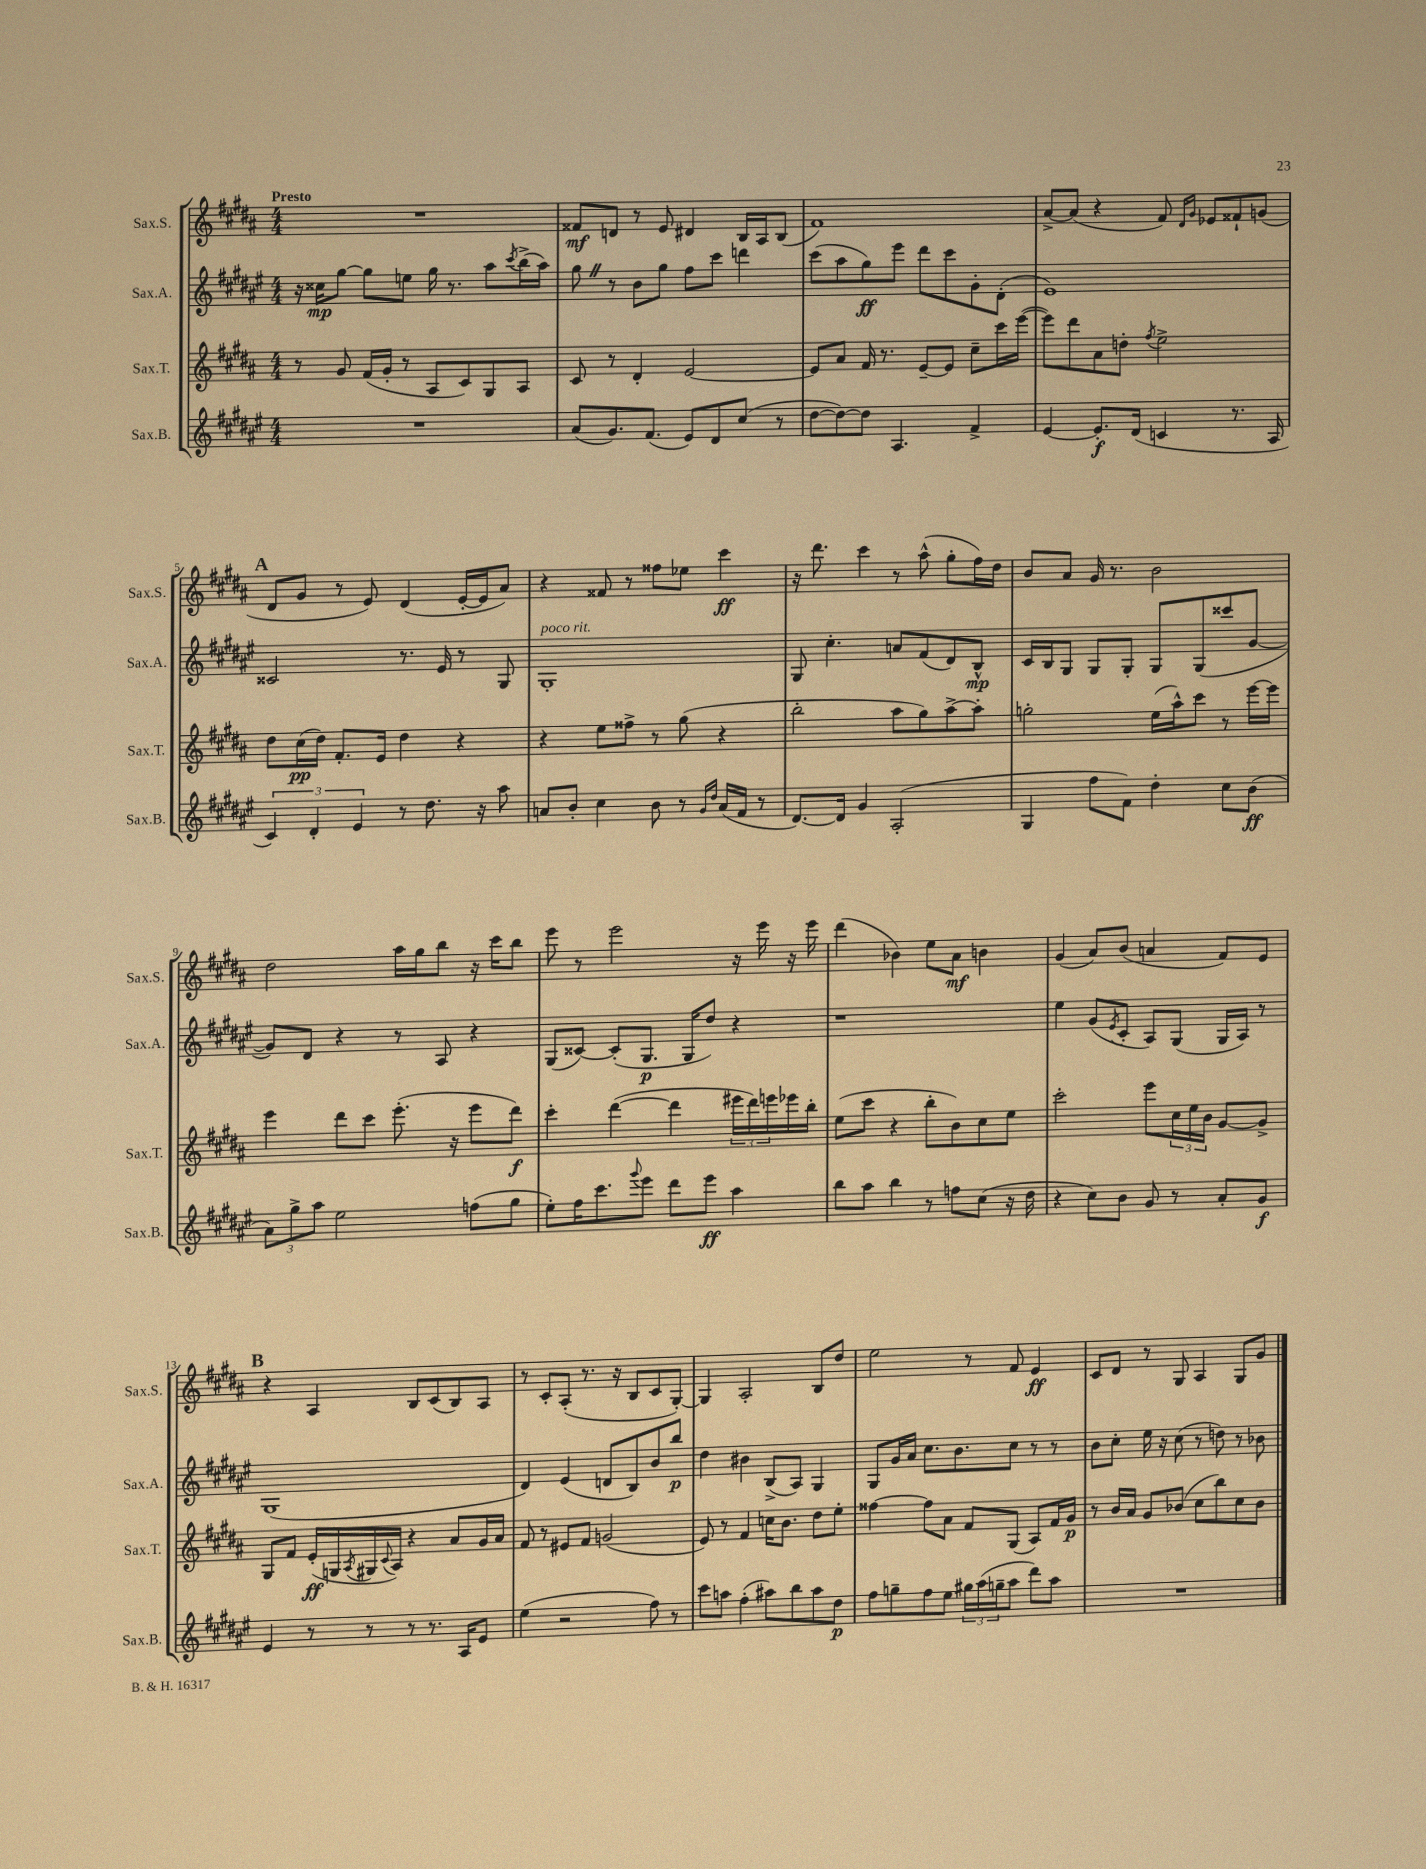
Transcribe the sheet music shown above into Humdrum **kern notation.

**kern	**dynam	**kern	**dynam	**kern	**dynam	**kern	**dynam
*part4	*part4	*part3	*part3	*part2	*part2	*part1	*part1
*staff4	*staff4	*staff3	*staff3	*staff2	*staff2	*staff1	*staff1
*I"Sax.B.	*	*I"Sax.T.	*	*I"Sax.A.	*	*I"Sax.S.	*
*I'Sax.B.	*	*I'Sax.T.	*	*I'Sax.A.	*	*I'Sax.S.	*
*clefG2	*	*clefG2	*	*clefG2	*	*clefG2	*
*k[f#c#g#d#a#e#]	*	*k[f#c#g#d#a#]	*	*k[f#c#g#d#a#e#]	*	*k[f#c#g#d#a#]	*
*M4/4	*	*M4/4	*	*M4/4	*	*M4/4	*
=1	=1	=1	=1	=1	=1	=1	=1
!	!	!	!	!	!	!LO:TX:a:B:t=Presto	!
1r	.	8r	.	16r	.	1r	.
.	.	.	.	16cc##X\KL	mp	.	.
.	.	8g#/	.	[8gg#\J	.	.	.
.	.	(16f#/LL	.	8gg#\L]	.	.	.
.	.	16g#'/JJ	.	.	.	.	.
.	.	8r	.	8een\J	.	.	.
.	.	8A#/L	.	16gg#\	.	.	.
.	.	.	.	8.r	.	.	.
.	.	8c#/)	.	.	.	.	.
.	.	8G#/	.	8aa#\L	.	.	.
.	.	.	.	8qccc#/	.	.	.
.	.	8A#/J	.	(16bb^\L	.	.	.
.	.	.	.	16aa#\JJ)	.	.	.
=2	=2	=2	=2	=2	=2	=2	=2
(8a#/L	.	8c#/	.	8gg#Z\	.	8f##X/L	mf
8.g#/)	.	8r	.	8r	.	8dn/J	.
.	.	4d#'/	.	8b\L	.	8r	.
(8.f#/J	.	.	.	.	.	.	.
.	.	.	.	8gg#\J	.	8e/	.
8e#/L)	.	[2e/	.	8ff#\L	.	4d#X/	.
8d#/	.	.	.	8ccc#\J	.	.	.
(8cc#/J	.	.	.	4dddn\	.	16B/LL	.
.	.	.	.	.	.	16A#/J	.
8r	.	.	.	.	.	(8B/J	.
=3	=3	=3	=3	=3	=3	=3	=3
[8dd#\L	.	8e/L]	.	(8ccc#\L	.	1f#)	.
8dd#\_)	.	8a#/J	.	8aa#\	.	.	.
8dd#\J]	.	16f#/	.	8gg#\)	ff	.	.
.	.	8.r	.	.	.	.	.
4.A#/	.	.	.	8eee#\J	.	.	.
.	.	[8e~/L	.	8ddd#\L	.	.	.
.	.	8e/J]	.	8ccc#\	.	.	.
4f#^/	.	8cc#~\L	.	8g#'\	.	.	.
.	.	16ccc#\L	.	(8d#'\J	.	.	.
.	.	([16eee\JJ	.	.	.	.	.
=4	=4	=4	=4	=4	=4	=4	=4
[4e#/	.	8eee\L])	.	1e#)	.	[8a#^/L	.
.	.	8ddd#\	.	.	.	(8a#/J]	.
8.e#'/L]	f	8a#\	.	.	.	4r	.
.	.	8ddn'\J	.	.	.	.	.
(16d#/Jk	.	.	.	.	.	.	.
.	.	8qff#/	.	.	.	.	.
4cn/	.	2ee^\	.	.	.	8f#/)	.
.	.	.	.	.	.	16qqd#/LL	.
.	.	.	.	.	.	16qqg#/JJ	.
.	.	.	.	.	.	8e-X/L	.
8.r	.	.	.	.	.	8f##X`/	.
.	.	.	.	.	.	(8gn/J	.
16A#/	.	.	.	.	.	.	.
!!LO:LB:g=z
!!LO:REH:place=s1:t=A
=5	=5	=5	=5	=5	=5	=5	=5
6c#/)	.	8dd#\L	.	2c##X/	.	8d#/L	.
.	.	(16cc#\L	pp	.	.	8g#/J	.
6d#'/	.	.	.	.	.	.	.
.	.	16dd#\JJ)	.	.	.	.	.
.	.	8.f#'/L	.	.	.	8r	.
6e#/	.	.	.	.	.	.	.
.	.	.	.	.	.	8e/)	.
.	.	16e/Jk	.	.	.	.	.
8r	.	4dd#\	.	8.r	.	(4d#/	.
8.dd#\	.	.	.	.	.	.	.
.	.	.	.	16e#/	.	.	.
.	.	4r	.	8r	.	[16e'/LL	.
16r	.	.	.	.	.	16e/J]	.
8aa#\	.	.	.	8G#/	.	8a#/J)	.
=6	=6	=6	=6	=6	=6	=6	=6
!	!	!	!	!LO:TX:a:i:t=poco rit.	!	!	!
8an/L	.	4r	.	1G#'	.	4r	.
8b'/J	.	.	.	.	.	.	.
4cc#\	.	8ee\L	.	.	.	8f##X/	.
.	.	8ff##X^\J	.	.	.	8r	.
8b\	.	8r	.	.	.	8ff##X\L	.
8r	.	(8gg#\	.	.	.	8ee-X\J	.
16qqg#/LL	.	.	.	.	.	.	.
16qqdd#/JJ	.	.	.	.	.	.	.
(16a/LL	.	4r	.	.	.	4ccc#\	ff
16f#/JJ	.	.	.	.	.	.	.
8r	.	.	.	.	.	.	.
=7	=7	=7	=7	=7	=7	=7	=7
[8.d#/L)	.	2bb'\	.	8G#/	.	16r	.
.	.	.	.	.	.	8.ddd#\	.
.	.	.	.	4.cc#'\	.	.	.
16d#/Jk]	.	.	.	.	.	.	.
4g#/	.	.	.	.	.	4ccc#\	.
(2A#'/	.	8aa#\L	.	8an/L	.	8r	.
.	.	8gg#\)	.	(8f#/	.	(8aa#^^\	.
.	.	[8aa#^\	.	8d#/)	.	8gg#'\L	.
.	.	8aa#'\J]	.	8B^^/J	mp	16ff#\L)	.
.	.	.	.	.	.	16dd#\JJ	.
=8	=8	=8	=8	=8	=8	=8	=8
4G#/	.	2ggn'\	.	16c#/LL	.	8b/L	.
.	.	.	.	16B/J	.	.	.
.	.	.	.	8G#/J	.	8a#/J	.
8ff#\L	.	.	.	8G#/L	.	16g#/	.
.	.	.	.	.	.	8.r	.
8f#\J)	.	.	.	8G#'/J	.	.	.
4dd#'\	.	(16ee\LL	.	8G#/L	.	2b\	.
.	.	16aa#^^\J)	.	.	.	.	.
.	.	8ccc#\J	.	(8G#/	.	.	.
8cc#\L	.	8r	.	8ccc##X/	.	.	.
(8b\J	ff	[16eee\LL	.	[8g#/J	.	.	.
.	.	16eee\JJ]	.	.	.	.	.
!!LO:LB:g=z
=9	=9	=9	=9	=9	=9	=9	=9
12a#\L)	.	4eee\	.	8g#/L])	.	2dd#\	.
12gg#^\	.	.	.	.	.	.	.
.	.	.	.	8d#/J	.	.	.
12aa#\J	.	.	.	.	.	.	.
2ee#\	.	8ddd#\L	.	4r	.	.	.
.	.	8ccc#\J	.	.	.	.	.
.	.	(8.eee'\	.	8r	.	16aa#\LL	.
.	.	.	.	.	.	16gg#\J	.
.	.	.	.	8A#/	.	8bb\J	.
.	.	16r	.	.	.	.	.
(8ffn\L	.	8eee\L	.	4r	.	16r	.
.	.	.	.	.	.	16ccc#\KL	.
8gg#\J	.	8ddd#\J)	f	.	.	8bb\J	.
=10	=10	=10	=10	=10	=10	=10	=10
8ee#'\L)	.	4ccc#'\	.	(8G#/L	.	8eee\	.
16ff#\K	.	.	.	[8c##X/J)	.	8r	.
8.ccc#\	.	.	.	.	.	.	.
.	.	([4ddd#\	.	(8c##'/L]	.	2eee\	.
8qqggg#/	.	.	.	.	.	.	.
8eee#\J	.	.	.	8.G#/J	p	.	.
8ddd#\L	.	4ddd#\]	.	.	.	.	.
.	.	.	.	16G#/KL	.	.	.
8eee#\J	ff	.	.	8dd#/J)	.	.	.
4aa#\	.	24eee#X\LL	.	4r	.	16r	.
.	.	24ddd#\)	.	.	.	.	.
.	.	.	.	.	.	16eee\	.
.	.	24eeen\	.	.	.	.	.
.	.	16eee-X\	.	.	.	16r	.
.	.	16bb'\JJ	.	.	.	16eee\	.
=11	=11	=11	=11	=11	=11	=11	=11
8bb\L	.	(8ee\L	.	1r	.	(4ddd#\	.
8aa#\J	.	8ccc#\J	.	.	.	.	.
4bb\	.	4r	.	.	.	4b-X\)	.
8r	.	8bb'\L	.	.	.	8ee\L	.
8ffn\L	.	8b\)	.	.	.	8a#\J	mf
(8cc#\J	.	8cc#\	.	.	.	4bn\	.
16r	.	8ee\J	.	.	.	.	.
16dd#\	.	.	.	.	.	.	.
=12	=12	=12	=12	=12	=12	=12	=12
4r	.	2ccc#'\	.	4ee#\	.	(4g#/	.
8cc#\L)	.	.	.	(8g#/L	.	8a#/L)	.
.	.	.	.	8qe#/	.	.	.
8b\J	.	.	.	8c#'/J	.	(8b/J	.
8g#/	.	8eee\L	.	8A#/L)	.	4an/	.
8r	.	24cc#\L	.	(8G#/J	.	.	.
.	.	24ee\	.	.	.	.	.
.	.	24b\JJ	.	.	.	.	.
8a#'/L	.	[8g#/L	.	16G#/LL	.	8f#/L)	.
.	.	.	.	16A#/JJ)	.	.	.
8g#/J	f	8g#^/J]	.	8r	.	8e/J	.
!!LO:LB:g=z
!!LO:REH:place=s1:t=B
=13	=13	=13	=13	=13	=13	=13	=13
4e#/	.	8G#/L	.	(1G#	.	4r	.
.	.	8f#/J	.	.	.	.	.
8r	.	(16e'/LL	ff	.	.	4A#/	.
.	.	16Gn/	.	.	.	.	.
.	.	8qA#/	.	.	.	.	.
8r	.	16G#X/	.	.	.	.	.
.	.	8qqc#/	.	.	.	.	.
.	.	16A#/JJ)	.	.	.	.	.
8r	.	4r	.	.	.	8B/L	.
8.r	.	.	.	.	.	(8c#/	.
.	.	8a#/L	.	.	.	8B/)	.
16A#/KL	.	.	.	.	.	.	.
8e#/J	.	16g#/L	.	.	.	8A#/J	.
.	.	16a#/JJ	.	.	.	.	.
=14	=14	=14	=14	=14	=14	=14	=14
(4ee#\	.	8f#/	.	4d#/)	.	8r	.
.	.	8r	.	.	.	8c#'/L	.
2r	.	8e#X/L	.	(4e#/	.	(8A#'/J	.
.	.	8f#/J	.	.	.	8.r	.
.	.	(2gn/	.	8dn/L	.	.	.
.	.	.	.	.	.	16r	.
.	.	.	.	8B/)	.	8B/L	.
8ff#\)	.	.	.	8b/	.	8c#/	.
8r	.	.	.	8bb/J	p	[8G#'/J)	.
=15	=15	=15	=15	=15	=15	=15	=15
8ccc#\L	.	8e/)	.	4dd#\	.	4G#/]	.
8aan\J	.	8r	.	.	.	.	.
(4ff#'\	.	4f#/	.	4b#X\	.	2A#'/	.
8aa#X\L)	.	16ccn\KL	.	(8B^/L	.	.	.
.	.	8.b\J	.	.	.	.	.
8bb\	.	.	.	8A#/J)	.	.	.
8aa#\	.	8dd#\L	.	4G#/	.	8B/L	.
8dd#\J	p	8ee'\J	.	.	.	8dd#/J	.
=16	=16	=16	=16	=16	=16	=16	=16
8ff#\L	.	[4ff##X\	.	8G#/L	.	2ee\	.
8ggn~\	.	.	.	16g#/L	.	.	.
.	.	.	.	16a#/JJ	.	.	.
8ff#\	.	8ff##\L]	.	8.cc#\L	.	.	.
8ee#\J	.	8a#\J	.	.	.	.	.
.	.	.	.	8.b\	.	.	.
24gg#X\LL	.	8f#/L	.	.	.	8r	.
(24aa#\	.	.	.	.	.	.	.
24ggn~\J	.	.	.	.	.	.	.
8aa#\J	.	(8G#/J	.	8cc#\J	.	8f#/	.
8ddd#\L)	.	8A#/L)	.	8r	.	4e/	ff
8aa#\J	.	16f#/L	.	8r	.	.	.
.	.	16g#/JJ	p	.	.	.	.
=17	=17	=17	=17	=17	=17	=17	=17
1r	.	8r	.	8b\L	.	8c#/L	.
.	.	16b/LL	.	8cc#'\J	.	8d#/J	.
.	.	16a#/JJ	.	.	.	.	.
.	.	8g#/L	.	16ee#\	.	8r	.
.	.	.	.	16r	.	.	.
.	.	(8b-X/J	.	(8cc#\	.	8G#/	.
.	.	8cc#\L	.	8r	.	4A#/	.
.	.	8bb\)	.	8ddn\)	.	.	.
.	.	8cc#\	.	8r	.	8G#/L	.
.	.	8b-\J	.	8b-X\	.	8g#/J	.
==	==	==	==	==	==	==	==
*-	*-	*-	*-	*-	*-	*-	*-
